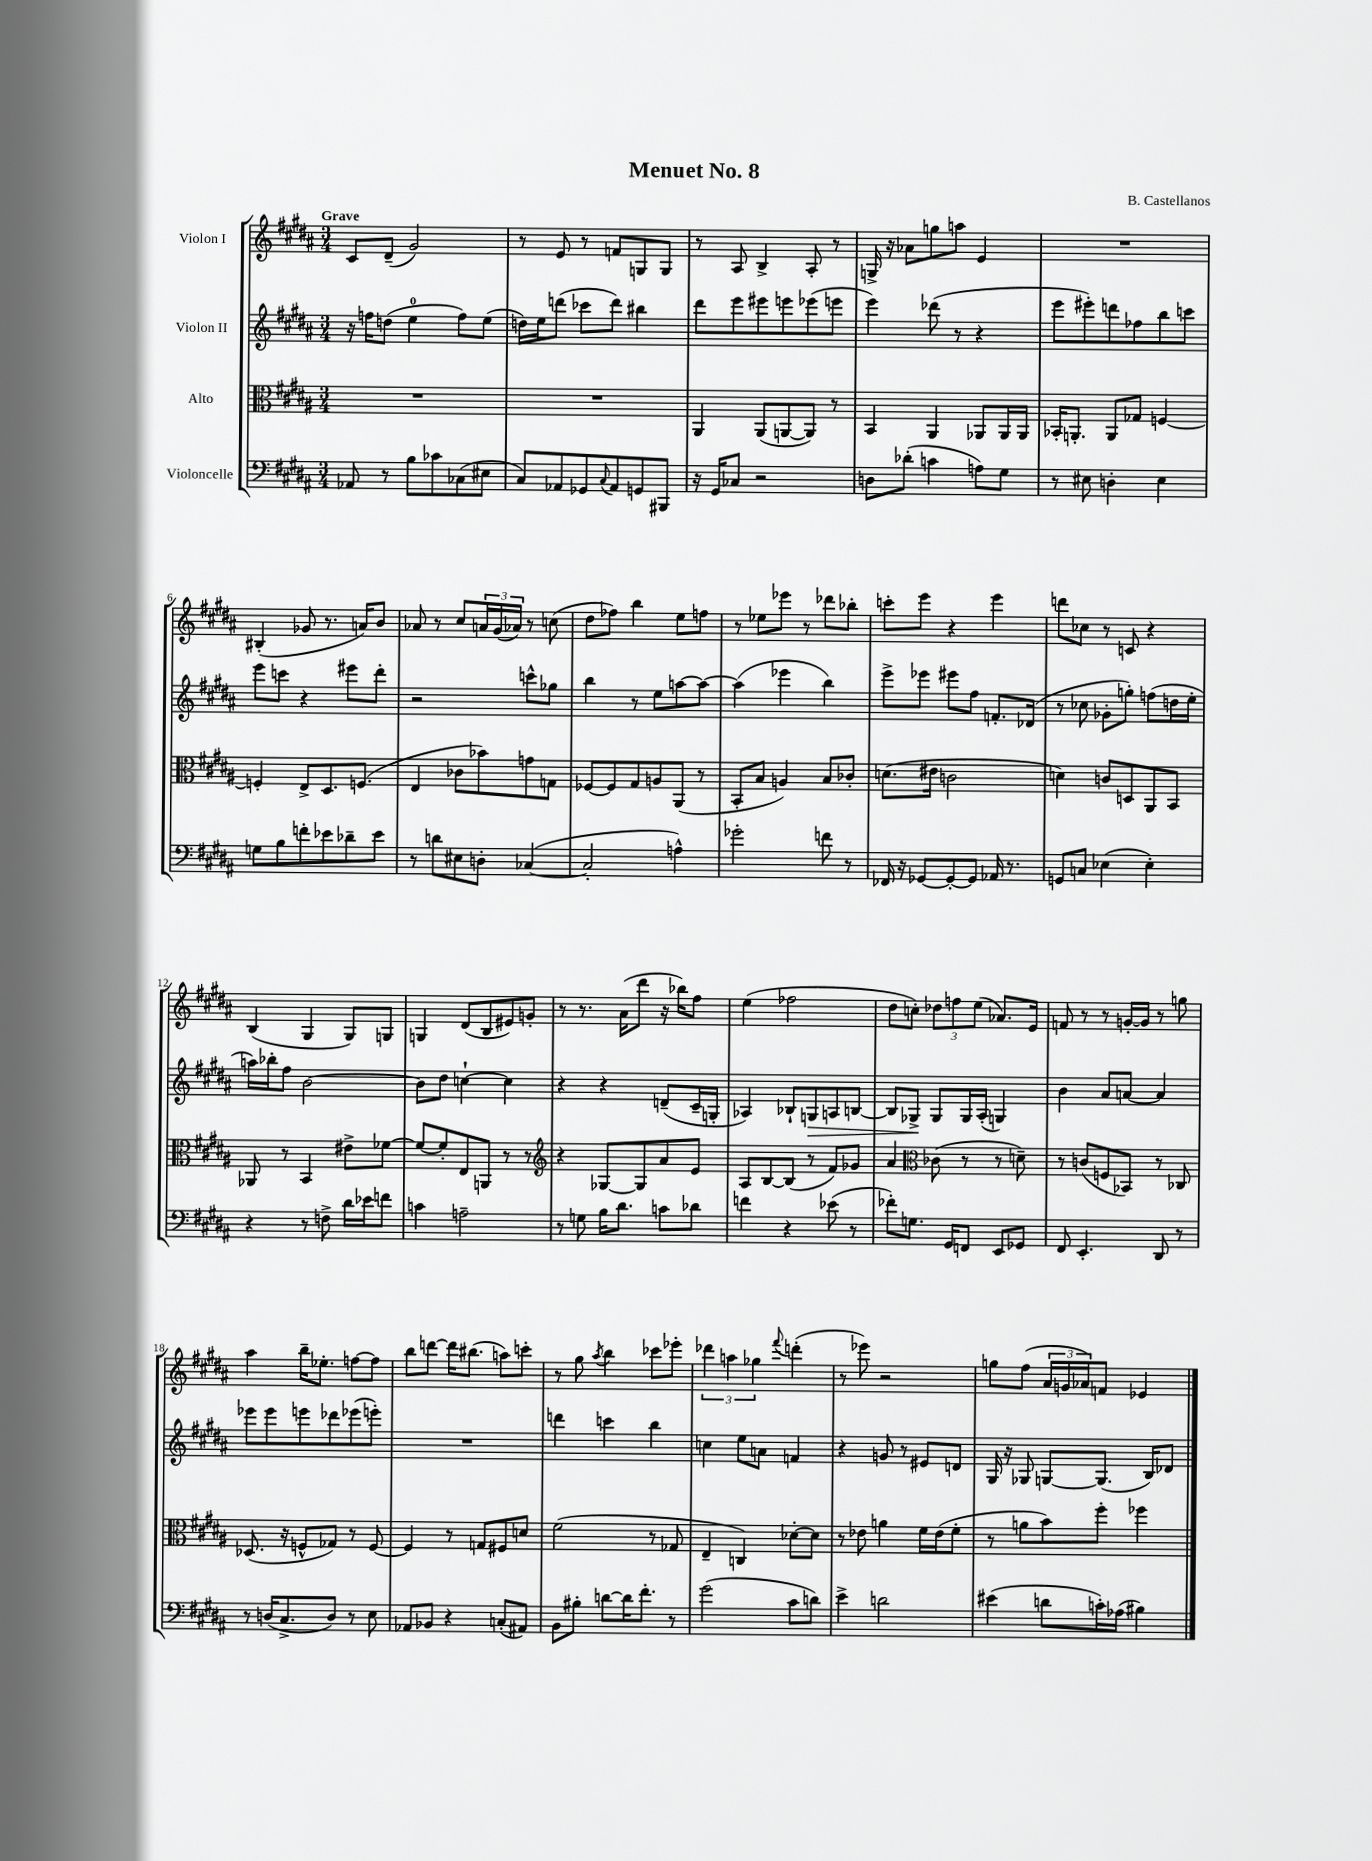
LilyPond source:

\header { title = "Menuet No. 8" composer = "B. Castellanos" }
<<
\new StaffGroup <<
\new Staff = "s0" \with { instrumentName = "Violon I" } {
    \clef treble \key b \major \numericTimeSignature \time 3/4 \tempo "Grave"
    cis'8 dis'8--( gis'2) |
    r8 e'8 r8 f'8 g8 g8 |
    r8 ais8 b4-> ais8-. r8 |
    g16-> r16 aes'8 g''8 a''8 e'4 |
    R2. |
    bis4-.( ges'8 r8. a'16) b'8 |
    aes'8 r8 cis''8 \tuplet 3/2 { a'16 gis'16( aes'16) } r8 c''8( |
    dis''8 fes''8) b''4 e''8 f''8 |
    r8 ees''8 ees'''8 r8 des'''8 bes''8-. |
    c'''8-. e'''8 r4 e'''4 |
    d'''8 ces''8 r8 c'8 r4 |
    b4( gis4 gis8) g8 |
    g4 dis'8( b8 eis'8) g'8-. |
    r8 r8. ais'16( dis'''8 r16 bes''16) fis''8 |
    e''4( fes''2 |
    dis''8 c''8-.) \tuplet 3/2 { des''8 f''8 e''8( } aes'8.) e'16 |
    f'8 r8 r8 g'16~-. g'16 r8 g''8 |
    ais''4 b''16-- ees''8.-. f''8~ f''8 |
    b''8 d'''8~ d'''16 bis''8.( a''8) c'''8-. |
    r8 gis''8 \acciaccatura { ais''8 } b''4 ces'''8 ees'''8-. |
    \tuplet 3/2 { des'''4 a''4 ges''4 } \appoggiatura { fis'''8 } d'''4-.( |
    r8 ees'''8) r2 |
    g''8 fis''8( \tuplet 3/2 { ais'16 g'16 aes'16) } f'8 ees'4 \bar "|." |
}
\new Staff = "s1" \with { instrumentName = "Violon II" } {
    \clef treble \key b \major \numericTimeSignature \time 3/4
    r16 f''16 d''8( e''4-0 f''8) e''8( |
    d''16) e''16 d'''8( ces'''8 d'''8) bis''4 |
    dis'''8 e'''8 eis'''8 e'''8 ees'''8( e'''8 |
    e'''4) des'''8( r8 r4 |
    e'''8 eis'''8-.) d'''8 fes''8 b''8 c'''8 |
    e'''8 c'''8 r4 eis'''8 dis'''8-. |
    r2 c'''8-^ ges''8 |
    b''4 r8 e''8 a''8~ a''8~ |
    a''4( ees'''4 b''4) |
    e'''8-> ees'''8 eis'''8 fis''8 f'8.-. des'16( |
    r8 ces''8 ges'8-. g''8-.) f''8( d''16 e''16-. |
    a''16) bes''16-. fis''8 b'2~ |
    b'8 dis''8 c''4~-! c''4 |
    r4 r4 d'8--( cis'16-- g16-. |
    aes4) bes8-! g8\> a8 b8~ |
    b8 ges8->\! ges8 ges16 ais16-.( g4) |
    b'4 ais'8 a'8~ a'4 |
    ees'''8 ees'''8 e'''8 des'''8 ees'''8( e'''8-.) |
    R2. |
    d'''4 c'''4 b''4 |
    c''4 e''8 a'8 f'4 |
    r4 g'8 r8 eis'8 d'8 |
    gis16 r16 ges8 g8~ g8.( b16) des'8 \bar "|." |
}
\new Staff = "s2" \with { instrumentName = "Alto" } {
    \clef alto \key b \major \numericTimeSignature \time 3/4
    R2. |
    R2. |
    ais,4 ais,8( a,8~ a,8) r8 |
    b,4 ais,4 aes,8 aes,16 aes,16 |
    bes,16-. a,8.-. a,8 ges8 f4~ |
    f4-. e8-> dis8. f8.( |
    e4 ces'8 bes'8) g'8 g8 |
    fes8~ fes8 gis8 a8 ais,8( r8 |
    b,8-. b8 a4) b8 ces'8-. |
    d'8.( eis'16 c'2 |
    d'4) c'8 d8 ais,8 b,8 |
    aes,8 r8 b,4 eis'8-> fes'8~ |
    fes'8~ fes'8-. e8 a,8 r8 r8 |
    \clef treble r4 ges8~ ges8 ais'8 e'8 |
    ais8 b8~ b8( r8 fis'8) ges'8 |
    ais'4 \clef alto ces'8( r8 r8 d'8--) |
    r8 c'8( f8 bes,8) r8 ces8 |
    des8.( r16 f8-^ ges8) r8 f8~ |
    f4 r8 g8 fis8 d'8 |
    fis'2( r8 ges8 |
    e4-- c4) des'8~-. des'8 |
    r8 ees'8 a'4 fis'16 ees'16( fis'8-. |
    r8 a'8 b'8) fis''8-. fes''4 \bar "|." |
}
\new Staff = "s3" \with { instrumentName = "Violoncelle" } {
    \clef bass \key b \major \numericTimeSignature \time 3/4
    aes,8 r8 b8 ces'8 ces8( eis8 |
    cis8) aes,8 ges,8 \appoggiatura { cis8 } aes,8 g,8 bis,,8 |
    r16 gis,16 ces8 r2 |
    d8 des'8-.( c'4 a8) gis8 |
    r8 eis8 d4-. eis4 |
    g8 b8 f'8-. ees'8 des'8-- ees'8 |
    r8 d'8 eis8 d8-. ces4~( |
    ces2-. a4-^) |
    ges'2-. f'8 r8 |
    fes,16 r16 ges,8~ ges,8~-. ges,8 aes,16 r8. |
    g,8 c8 ees4( ees4-.) |
    r4 r8 f8-> dis'16 ees'16 f'8 |
    c'4 a2-- |
    r8 g8 b16 dis'8. c'8 des'8 |
    f'4 r4 ees'8( r8 |
    fes'8-.) g8. gis,16 f,8 e,8 ges,8 |
    fis,8 e,4.-. dis,8 r8 |
    r8 d16( cis8.-> d8) r8 e8 |
    aes,8 bes,8 r4 c8-.( ais,8) |
    b,8 bis8-. d'8~ d'16 fis'8.-. r8 |
    gis'2( cis'8 d'8) |
    e'4-> d'2 |
    eis'4( d'8 c'16-.) aes16( bis4) \bar "|." |
}
>>
>>
